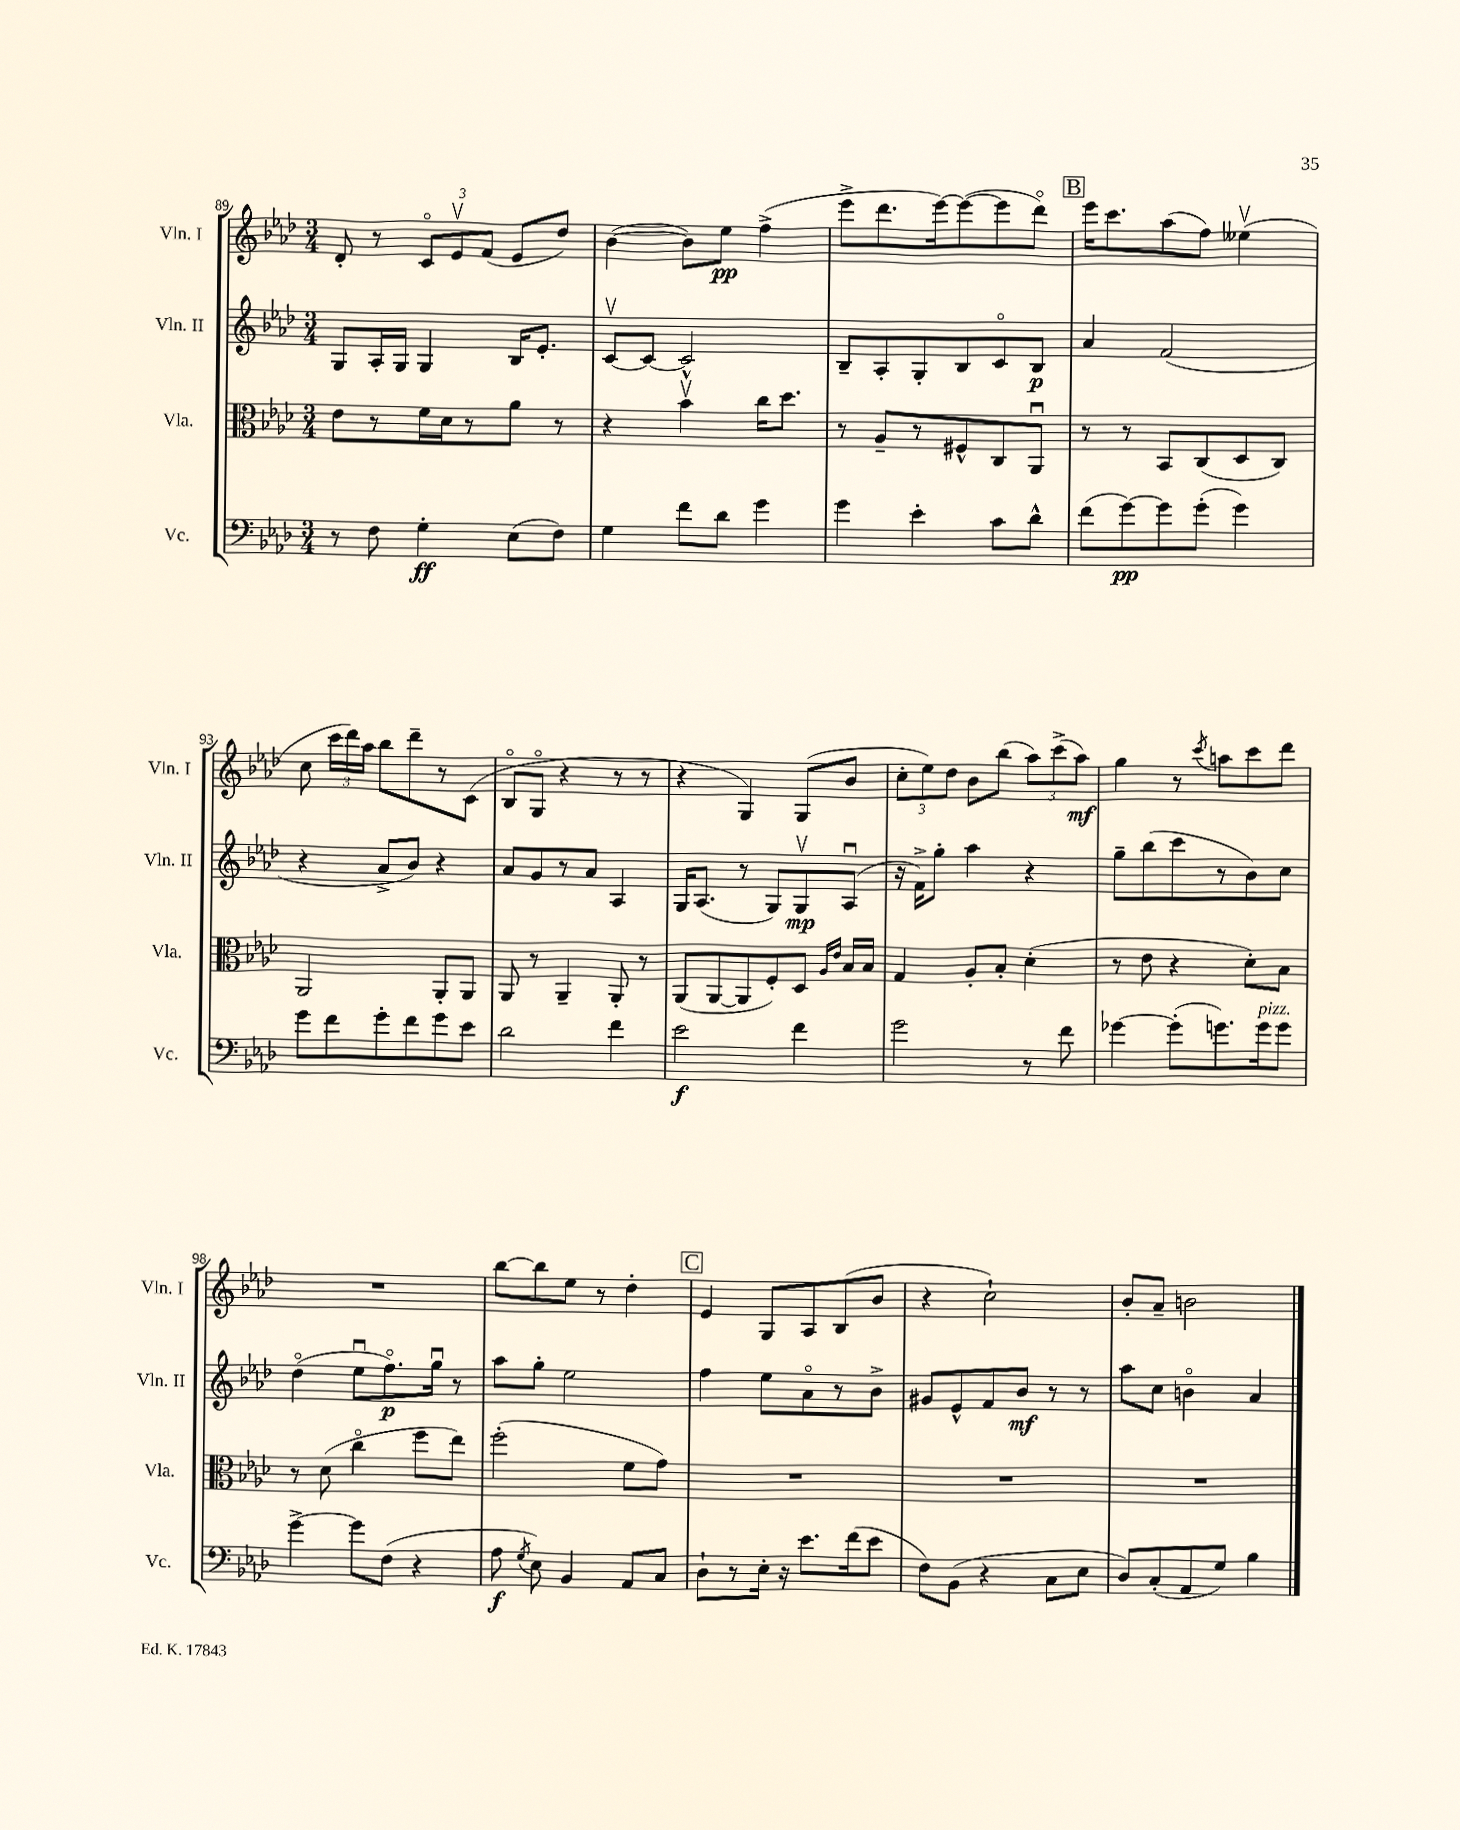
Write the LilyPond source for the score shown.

<<
\new StaffGroup <<
\new Staff = "s0" \with { instrumentName = "Vln. I" shortInstrumentName = "Vln. I" } {
    \clef treble \key aes \major \numericTimeSignature \time 3/4
    \autoBeamOff des'8-. r8 \tuplet 3/2 { c'8[\flageolet ees'8\upbow f'8]( } ees'8[ des''8]) |
    bes'4~( bes'8[) ees''8]\pp f''4->( |
    ees'''8[-> des'''8. ees'''16~) ees'''8~( ees'''8 des'''8]\flageolet) |
    \mark \markup { \box "B" } ees'''16[ c'''8. aes''8( f''8]) eeses''4\upbow( |
    c''8 \tuplet 3/2 { c'''16[ des'''16) aes''16] } bes''8[ des'''8-- r8 c'8]( |
    bes8[\flageolet g8]\flageolet r4 r8 r8 |
    r4 g4) g8[( bes'8] |
    \tuplet 3/2 { c''8[-. ees''8) des''8] } bes'8[ bes''8]( \tuplet 3/2 { aes''8[) c'''8->( aes''8]\mf) } |
    g''4 r8 \acciaccatura { c'''8 } a''8[ c'''8 des'''8] |
    R2. |
    bes''8[~ bes''8 ees''8] r8 des''4-. |
    \mark \markup { \box "C" } ees'4 g8[ aes8 bes8( bes'8] |
    r4 c''2-!) |
    bes'8[-. aes'8]-- b'2 \bar "|." |
}
\new Staff = "s1" \with { instrumentName = "Vln. II" shortInstrumentName = "Vln. II" } {
    \clef treble \key aes \major \numericTimeSignature \time 3/4
    \autoBeamOff g8[ aes16-. g16] g4 bes16[ ees'8.]-. |
    c'8[~\upbow c'8]~ c'2-^ |
    bes8[-- aes8-. g8-. bes8 c'8\flageolet bes8]\p |
    \mark \markup { \box "B" } aes'4 f'2( |
    r4 aes'8[-> bes'8]) r4 |
    aes'8[ g'8 r8 aes'8] aes4 |
    g16[ aes8.]( r8 g8[) g8\upbow\mp aes8]\downbow( |
    r16 f'16[->) g''8]-. aes''4 r4 |
    g''8[-- bes''8( c'''8 r8 bes'8) c''8] |
    des''4\flageolet( ees''8[\downbow f''8.\flageolet\p) g''16]\downbow r8 |
    aes''8[ g''8]-. ees''2 |
    \mark \markup { \box "C" } f''4 ees''8[ aes'8\flageolet r8 bes'8]-> |
    gis'8[ ees'8-^ f'8 bes'8]\mf r8 r8 |
    aes''8[ c''8] b'4\flageolet aes'4 \bar "|." |
}
\new Staff = "s2" \with { instrumentName = "Vla." shortInstrumentName = "Vla." } {
    \clef alto \key aes \major \numericTimeSignature \time 3/4
    \autoBeamOff ees'8[ r8 f'16 des'16 r8 aes'8] r8 |
    r4 bes'4\upbow c''16[ des''8.] |
    r8 aes8[-- r8 fis8-^ c8 aes,8]\downbow |
    \mark \markup { \box "B" } r8 r8 bes,8[ c8( des8 c8]) |
    aes,2 aes,8[-. aes,8] |
    aes,8 r8 aes,4-- aes,8-. r8 |
    aes,8[( aes,8~ aes,8 f8-.) des8] \grace { aes16[ ees'16] } bes16[ bes16] |
    g4 aes8[-. bes8]-. des'4-.( |
    r8 ees'8 r4 des'8[-.) bes8] |
    r8 des'8( c''4\flageolet f''8[ ees''8]) |
    f''2-.( f'8[ g'8]) |
    \mark \markup { \box "C" } R2. |
    R2. |
    R2. \bar "|." |
}
\new Staff = "s3" \with { instrumentName = "Vc." shortInstrumentName = "Vc." } {
    \clef bass \key aes \major \numericTimeSignature \time 3/4
    \autoBeamOff r8 f8 g4-.\ff ees8[( f8]) |
    g4 f'8[ des'8] g'4 |
    g'4 ees'4-. c'8[ des'8]-^ |
    \mark \markup { \box "B" } f'8[( g'8~\pp) g'8 g'8]-.( g'4) |
    g'8[ f'8 g'8-. f'8 g'8 ees'8] |
    des'2 f'4 |
    ees'2\f f'4 |
    g'2 r8 f'8 |
    ges'4~ ges'8[-.( g'8.) g'16^\markup { \italic "pizz." } g'8] |
    g'4~-> g'8[ f8]( r4 |
    aes8\f \acciaccatura { g8 } ees8) bes,4 aes,8[ c8] |
    \mark \markup { \box "C" } des8[-! r8 ees16]-. r16 ees'8.[ f'16( ees'8] |
    f8[) bes,8]( r4 c8[ ees8] |
    des8[) c8-.( aes,8 g8]) bes4 \bar "|." |
}
>>
>>
\layout { \context { \Score currentBarNumber = #89 } }
